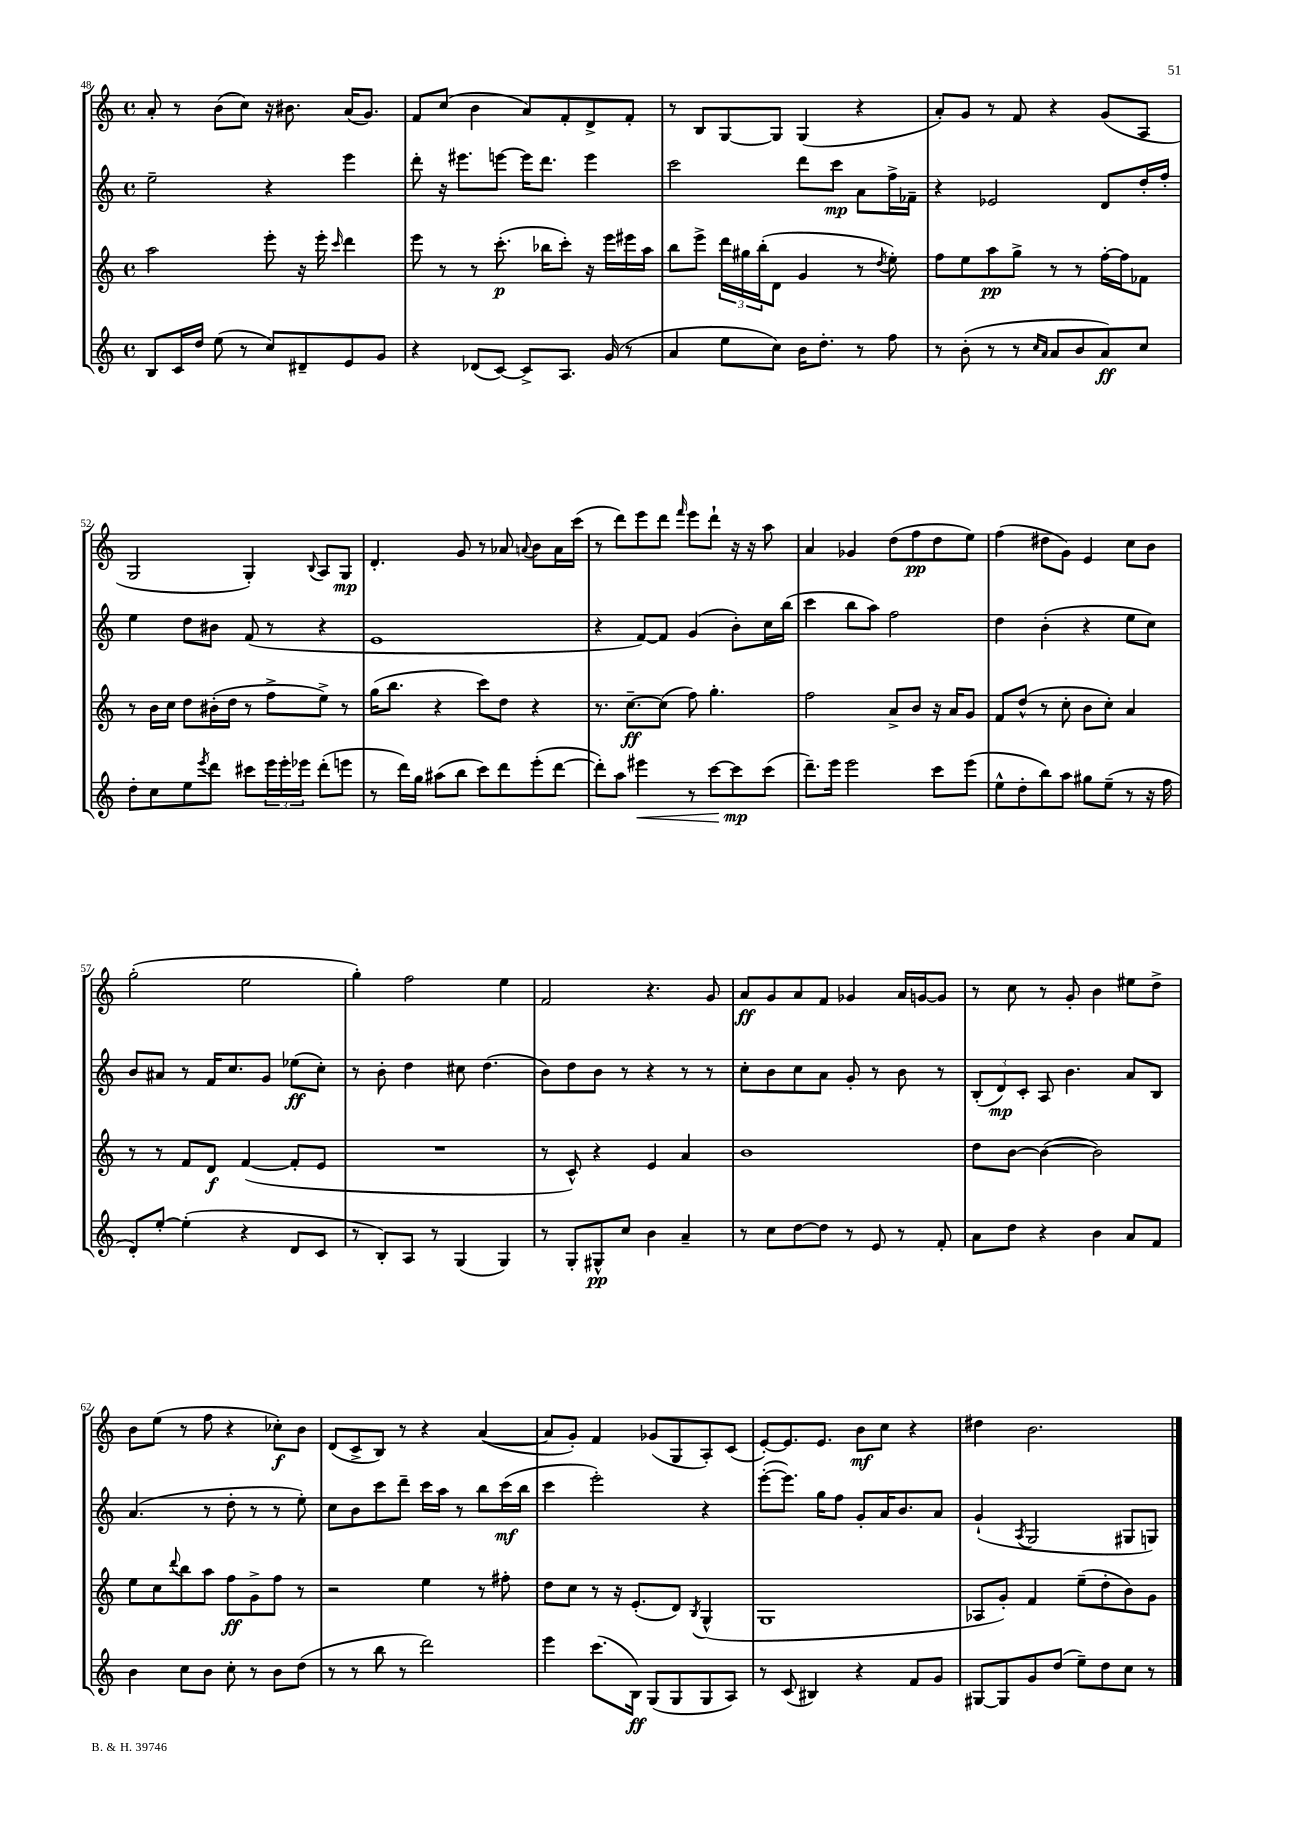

**kern	**kern	**kern	**kern
*staff4	*staff3	*staff2	*staff1
*clefG2	*clefG2	*clefG2	*clefG2
*k[]	*k[]	*k[]	*k[]
*M4/4	*M4/4	*M4/4	*M4/4
*met(c)	*met(c)	*met(c)	*met(c)
8B	2aa	2ee~	8a'
16c	.	.	8r
16dd	.	.	.
(8ee	.	.	(8b
8r	.	.	8cc)
8cc)	8eee'	4r	16r
.	.	.	8.b#
8d#~	16r	.	.
.	16eee'	.	.
.	16qqccc	.	.
8e	4ddd	4eee	(16a
.	.	.	8.g)
8g	.	.	.
=	=	=	=
4r	8eee	8ddd'	8f
.	8r	16r	(8cc
.	.	8.eee#	.
(8d-	8r	.	4b
[8c)	(8.ccc'	[8eee	.
8c^]	.	16eee]	8a)
.	16bb-	8.ddd	.
8.A	8ccc')	.	8f'
.	16r	4eee	8d^
(16g	16eee	.	.
8r	16eee#	.	8f'
.	16aa	.	.
=	=	=	=
4a	8bb	2ccc	8r
.	8eee^	.	8B
8ee	24ddd	.	[8G
.	24gg#	.	.
.	(24bb'	.	.
8cc)	8d	.	8G]
16b	4g	8ddd	(4G
8.dd'	.	.	.
.	.	8ccc	.
8r	8r	8a	4r
.	8qdd	.	.
8ff	8ee')	16ff^	.
.	.	16f-~	.
=	=	=	=
8r	8ff	4r	8a')
(8b'	8ee	.	8g
8r	8aa	2e-	8r
8r	8gg^	.	8f
16qqcc	.	.	.
16qqa	.	.	.
8a	8r	.	4r
8b	8r	.	.
8a)	[16ff'	8d	(8g
.	16ff]	.	.
8cc	8f-	16dd'	8A
.	.	16ff'	.
=	=	=	=
8dd'	8r	4ee	2G
8cc	16b	.	.
.	16cc	.	.
8ee	8dd	8dd	.
8qeee	.	.	.
8ddd	(16b#'	8b#	.
.	16dd	.	.
8ccc#	8r	(8f	4G')
24eee	8ff^	8r	.
24eee'	.	.	.
24eee-	.	.	.
.	.	.	8qqB
(8ddd'	8ee^)	4r	8A
8eee	8r	.	8G
=	=	=	=
8r	(16gg	1e	4.d'
.	8.bb	.	.
16ddd)	.	.	.
16gg	.	.	.
(8aa#	4r	.	.
8bb	.	.	8g
8ccc)	8ccc)	.	8r
8ddd	8dd	.	8a-
.	.	.	8qqa
(8eee'	4r	.	8b
[8ddd	.	.	16a
.	.	.	(16ccc
=	=	=	=
8ddd'])	8.r	4r	8r
8aa	.	.	8ddd)
.	[8.cc~	.	.
4eee#	.	[8f)	8eee
.	(8cc]	8f]	8ddd
.	.	.	16qqfff
8r	8ff)	(4g	8eee
[8ccc	4.gg'	.	8ddd`
8ccc]	.	8b')	16r
.	.	.	16r
(8ccc	.	16cc	8aa
.	.	(16bb	.
=	=	=	=
8.ddd~)	2ff	4ccc	4a
16eee	.	.	.
2eee	.	8bb	4g-
.	.	8aa)	.
.	8a^	2ff	(8dd
.	8b	.	8ff
8ccc	16r	.	8dd
.	16a	.	.
(8eee	8g	.	8ee)
=	=	=	=
8ee^^	8f	4dd	(4ff
8dd'	(8dd^^	.	.
8bb)	8r	(4b'	8dd#
8aa	8cc'	.	8g)
8gg#	8b	4r	4e
(8ee~	8cc')	.	.
8r	4a	8ee	8cc
16r	.	8cc)	8b
16ff	.	.	.
=	=	=	=
8d')	8r	8b	(2gg'
[8ee'	8r	8a#	.
(4ee']	8f	8r	.
.	8d	16f	.
.	.	8.cc	.
4r	([4f	.	2ee
.	.	8g	.
8d	8f']	(8ee-	.
8c	8e	8cc')	.
=	=	=	=
8r	1r	8r	4gg')
8B')	.	8b'	.
8A	.	4dd	2ff
8r	.	.	.
(4G	.	8cc#	.
.	.	(4.dd	.
4G)	.	.	4ee
=	=	=	=
8r	8r	8b)	2f
8G'	8c^^)	8dd	.
8G#^^	4r	8b	.
8cc	.	8r	.
4b	4e	4r	4.r
4a~	4a	8r	.
.	.	8r	8g
=	=	=	=
8r	1b	8cc'	8a
8cc	.	8b	8g
[8dd	.	8cc	8a
8dd]	.	8a	8f
8r	.	8g'	4g-
8e	.	8r	.
8r	.	8b	16a
.	.	.	[16g
8f'	.	8r	8g]
=	=	=	=
8a	8dd	(12B'	8r
.	.	12d)	.
8dd	[8b	.	8cc
.	.	12c'	.
4r	(4b_	8A	8r
.	.	4.b	8g'
4b	2b])	.	4b
8a	.	8a	8ee#
8f	.	8B	8dd^
=	=	=	=
4b	8ee	(4.a	8b
.	8cc	.	(8ee
.	8qqddd	.	.
8cc	8bb	.	8r
8b	8aa	8r	8ff
8cc'	8ff	8dd'	4r
8r	8g^	8r	.
8b	8ff	8r	8cc-')
(8dd	8r	8ee')	8b
=	=	=	=
8r	2r	8cc	(8d
8r	.	8b	8c^
8bb	.	8ccc	8B)
8r	.	8ddd~	8r
2ddd)	4ee	16ccc	4r
.	.	16aa	.
.	.	8r	.
.	8r	8bb	([4a
.	8ff#'	(16ccc	.
.	.	16bb	.
=	=	=	=
4eee	8dd	4ccc	8a]
.	8cc	.	8g')
(8.ccc	8r	2eee')	4f
.	16r	.	.
16B)	(8.e'	.	.
(8G	.	.	(8g-
8G	8d)	.	8G
.	8qB	.	.
8G	(4G^^	4r	8A')
8A)	.	.	(8c
=	=	=	=
8r	1G	([8eee'	[8e')
(8c	.	8.eee])	8.e]
4B#)	.	.	.
.	.	16gg	8.e
.	.	8ff	.
4r	.	8g'	8b
.	.	16a	8cc
.	.	8.b	.
8f	.	.	4r
8g	.	8a	.
=	=	=	=
[8G#	8A-	(4g`	4dd#
8G#]	8g')	.	.
.	.	8qA	.
8g	4f	2G	2.b
(8dd	.	.	.
8ee~)	(8ee~	.	.
8dd	8dd'	.	.
8cc	8b)	8G#	.
8r	8g	8G)	.
==	==	==	==
*-	*-	*-	*-
